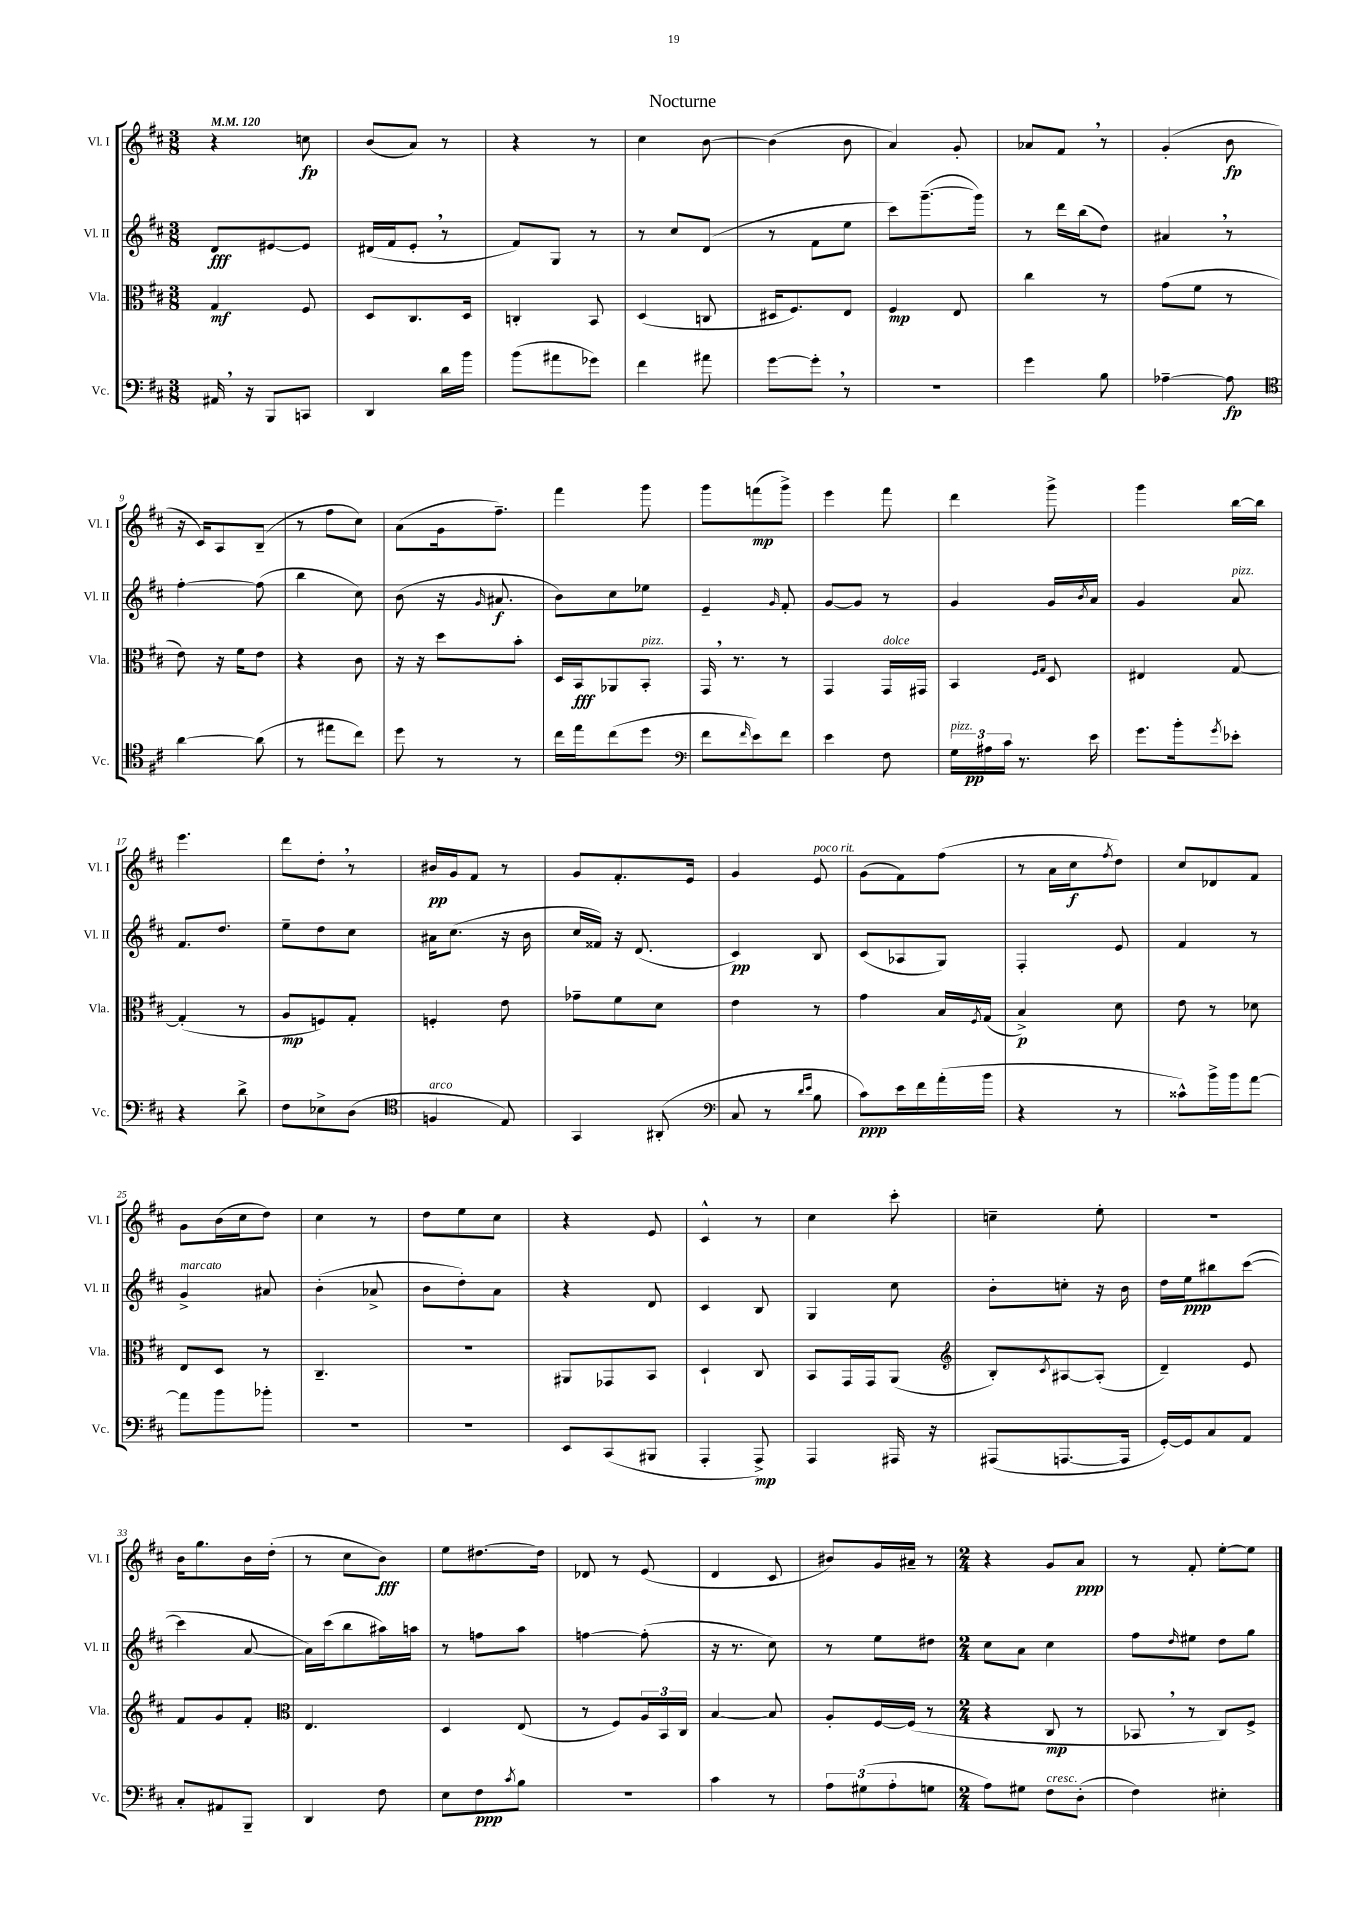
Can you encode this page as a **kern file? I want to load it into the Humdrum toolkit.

**kern	**dynam	**kern	**dynam	**kern	**dynam	**kern	**dynam
*part4	*part4	*part3	*part3	*part2	*part2	*part1	*part1
*staff4	*staff4	*staff3	*staff3	*staff2	*staff2	*staff1	*staff1
*I"Vc.	*	*I"Vla.	*	*I"Vl. II	*	*I"Vl. I	*
*I'Vc.	*	*I'Vla.	*	*I'Vl. II	*	*I'Vl. I	*
*clefF4	*	*clefC3	*	*clefG2	*	*clefG2	*
*k[f#c#]	*	*k[f#c#]	*	*k[f#c#]	*	*k[f#c#]	*
*M3/8	*	*M3/8	*	*M3/8	*	*M3/8	*
*MM120	*	*MM120	*	*MM120	*	*MM120	*
=1	=1	=1	=1	=1	=1	=1	=1
16AA#X,/	.	4G/	mf	8d/L	fff	4r	.
16r	.	.	.	.	.	.	.
8BBB/L	.	.	.	[8e#X/	.	.	.
8CCn/J	.	8F#/	.	8e#/J]	.	8ccn\	fp
=2	=2	=2	=2	=2	=2	=2	=2
4DD/	.	8D/L	.	(16d#X/LL	.	(8b/L	.
.	.	.	.	16f#/J	.	.	.
.	.	8.C#/	.	8e',/J	.	8a/J)	.
16d\LL	.	.	.	8r	.	8r	.
16b\JJ	.	16D/Jk	.	.	.	.	.
=3	=3	=3	=3	=3	=3	=3	=3
(8b\L	.	4Cn'/	.	8f#/L)	.	4r	.
8a#X\	.	.	.	8G/J	.	.	.
8g-X\J)	.	8BB/	.	8r	.	8r	.
=4	=4	=4	=4	=4	=4	=4	=4
4f#\	.	(4D/	.	8r	.	4cc#\	.
.	.	.	.	8cc#/L	.	.	.
8a#X\	.	8Cn/	.	(8d/J	.	[8b\	.
=5	=5	=5	=5	=5	=5	=5	=5
[8g\L	.	16D#X/KL	.	8r	.	(4b\]	.
.	.	8.F#/)	.	.	.	.	.
8g',\J]	.	.	.	8f#\L	.	.	.
8r	.	8E/J	.	8ee\J	.	8b\	.
=6	=6	=6	=6	=6	=6	=6	=6
4.r	.	4F#/	mp	8ccc#\L)	.	4a/)	.
.	.	.	.	([8.ggg~\	.	.	.
.	.	8E/	.	.	.	8g'/	.
.	.	.	.	16ggg\Jk])	.	.	.
=7	=7	=7	=7	=7	=7	=7	=7
4g\	.	4cc#\	.	8r	.	8a-X/L	.
.	.	.	.	16ddd\LL	.	8f#,/J	.
.	.	.	.	(16bb\J	.	.	.
8B\	.	8r	.	8dd\J)	.	8r	.
=8	=8	=8	=8	=8	=8	=8	=8
[4A-X~\	.	(8g\L	.	4a#X,/	.	(4g'/	.
.	.	8f#\J	.	.	.	.	.
8A-\]	fp	8r	.	8r	.	8b\	fp
!!LO:LB:g=z
=9	=9	=9	=9	=9	=9	=9	=9
*clefC4	*	*	*	*	*	*	*
[4a\	.	8e\)	.	[4ff#'\	.	16r	.
.	.	.	.	.	.	16c#/KL)	.
.	.	16r	.	.	.	8A/	.
.	.	16f#\KL	.	.	.	.	.
(8a\]	.	8e\J	.	(8ff#\]	.	(8B~/J	.
=10	=10	=10	=10	=10	=10	=10	=10
8r	.	4r	.	4bb\	.	8r	.
8ee#X\L	.	.	.	.	.	8ff#\L	.
8cc#\J)	.	8c#\	.	8cc#\)	.	8cc#\J)	.
=11	=11	=11	=11	=11	=11	=11	=11
8dd\	.	16r	.	(8b\	.	(8a\L	.
.	.	16r	.	.	.	.	.
8r	.	8dd\L	.	16r	.	16g\k	.
.	.	.	.	16qqg/	.	.	.
.	.	.	.	8.a#X/	f	8.ff#~\J)	.
8r	.	8b'\J	.	.	.	.	.
=12	=12	=12	=12	=12	=12	=12	=12
16cc#\LL	.	16D/LL	.	8b\L)	.	4fff#\	.
16ee\J	.	16BB/J	fff	.	.	.	.
(8cc#\	.	8AA-X/	.	8cc#\	.	.	.
!	!	!LO:TX:a:i:t=pizz.	!	!	!	!	!
8dd\J	.	8BB'/J	.	8ee-X\J	.	8ggg\	.
=13	=13	=13	=13	=13	=13	=13	=13
*clefF4	*	*	*	*	*	*	*
8f#\L	.	16GG,/	.	4e~/	.	8ggg\L	.
.	.	8.r	.	.	.	.	.
16qqf#/	.	.	.	.	.	.	.
8e\)	.	.	.	.	.	(8fffn\	mp
.	.	.	.	16qqg/	.	.	.
8f#\J	.	8r	.	8f#'/	.	8ggg^\J)	.
=14	=14	=14	=14	=14	=14	=14	=14
4e\	.	4GG/	.	[8g/L	.	4eee\	.
.	.	.	.	8g/J]	.	.	.
!	!	!LO:TX:a:i:t=dolce	!	!	!	!	!
8F#\	.	16GG/LL	.	8r	.	8fff#\	.
.	.	16GG#X/JJ	.	.	.	.	.
=15	=15	=15	=15	=15	=15	=15	=15
!LO:TX:a:i:t=pizz.	!	!	!	!	!	!	!
24G\LL	.	4BB/	.	4g/	.	4ddd\	.
24A#X\	pp	.	.	.	.	.	.
24c#\JJ	.	.	.	.	.	.	.
8.r	.	.	.	.	.	.	.
.	.	16qqF#/LL	.	.	.	.	.
.	.	16qqG/JJ	.	.	.	.	.
.	.	8D/	.	16g/LL	.	8ggg^\	.
.	.	.	.	8qb/	.	.	.
16e\	.	.	.	16a/JJ	.	.	.
=16	=16	=16	=16	=16	=16	=16	=16
8.g\L	.	4E#X/	.	4g/	.	4ggg\	.
16b'\k	.	.	.	.	.	.	.
8qg/	.	.	.	.	.	.	.
!	!	!	!	!LO:TX:a:i:t=pizz.	!	!	!
8e-X'\J	.	[8G/	.	8a/	.	[16bb\LL	.
.	.	.	.	.	.	16bb\JJ]	.
!!LO:LB:g=z
=17	=17	=17	=17	=17	=17	=17	=17
4r	.	(4G'/]	.	8.f#/L	.	4.eee\	.
.	.	.	.	8.dd/J	.	.	.
8d^\	.	8r	.	.	.	.	.
=18	=18	=18	=18	=18	=18	=18	=18
8F#\L	.	8A/L	mp	8ee~\L	.	8ddd\L	.
8E-X^\	.	8Fn/)	.	8dd\	.	8dd',\J	.
(8D\J	.	8G'/J	.	8cc#\J	.	8r	.
=19	=19	=19	=19	=19	=19	=19	=19
*clefC4	*	*	*	*	*	*	*
!LO:TX:a:i:t=arco	!	!	!	!	!	!	!
4Fn/	.	4Fn'/	.	16a#X\KL	.	16b#X/LL	pp
.	.	.	.	(8.cc#\J	.	16g/J	.
.	.	.	.	.	.	8f#/J	.
8E/)	.	8e\	.	16r	.	8r	.
.	.	.	.	16b\	.	.	.
=20	=20	=20	=20	=20	=20	=20	=20
4GG/	.	8g-X~\L	.	16cc#/LL	.	8g/L	.
.	.	.	.	16f##X/JJ)	.	.	.
.	.	8f#\	.	16r	.	8.f#'/	.
.	.	.	.	(8.d/	.	.	.
(8AA#X'/	.	8d\J	.	.	.	.	.
.	.	.	.	.	.	16e/Jk	.
=21	=21	=21	=21	=21	=21	=21	=21
*clefF4	*	*	*	*	*	*	*
8C#/	.	4e\	.	4c#/)	pp	4g/	.
8r	.	.	.	.	.	.	.
16qqd/LL	.	.	.	.	.	.	.
16qqe/JJ	.	.	.	.	.	.	.
!	!	!	!	!	!	!LO:TX:a:i:t=poco rit.	!
8B\	.	8r	.	8B/	.	8e/	.
=22	=22	=22	=22	=22	=22	=22	=22
8c#\L)	ppp	4g\	.	(8c#/L	.	(8g\L	.
16e\L	.	.	.	8A-X/	.	8f#\)	.
16f#\	.	.	.	.	.	.	.
(16a'\	.	16B/LL	.	8G/J)	.	(8ff#\J	.
.	.	8qF#/	.	.	.	.	.
16b\JJ	.	(16G/JJ	.	.	.	.	.
=23	=23	=23	=23	=23	=23	=23	=23
4r	.	4B^/)	p	4F#'/	.	8r	.
.	.	.	.	.	.	16a\LL	.
.	.	.	.	.	.	16cc#\J	f
.	.	.	.	.	.	8qff#/	.
8r	.	8d\	.	8e/	.	8dd\J)	.
=24	=24	=24	=24	=24	=24	=24	=24
8c##X^^\L)	.	8e\	.	4f#/	.	8cc#/L	.
16b^\L	.	8r	.	.	.	8d-X/	.
16b\J	.	.	.	.	.	.	.
[8a\J	.	8d-X\	.	8r	.	8f#/J	.
!!LO:LB:g=z
=25	=25	=25	=25	=25	=25	=25	=25
!	!	!	!	!LO:TX:a:i:t=marcato	!	!	!
8a\L]	.	8E/L	.	4g^/	.	8g\L	.
8b\	.	8D/J	.	.	.	(16b\L	.
.	.	.	.	.	.	16cc#\J	.
8b-X'\J	.	8r	.	8a#X/	.	8dd\J)	.
=26	=26	=26	=26	=26	=26	=26	=26
4.r	.	4.C#~/	.	(4b'\	.	4cc#\	.
.	.	.	.	8a-X^/	.	8r	.
=27	=27	=27	=27	=27	=27	=27	=27
4.r	.	4.r	.	8b\L	.	8dd\L	.
.	.	.	.	8dd'\)	.	8ee\	.
.	.	.	.	8a\J	.	8cc#\J	.
=28	=28	=28	=28	=28	=28	=28	=28
8EE/L	.	8AA#X/L	.	4r	.	4r	.
(8CC#/	.	8GG-X/	.	.	.	.	.
8BBB#X/J	.	8BB/J	.	8d/	.	8e/	.
=29	=29	=29	=29	=29	=29	=29	=29
4AAA'/	.	4D`/	.	4c#/	.	4c#^^/	.
8AAA^/)	mp	8C#/	.	8B/	.	8r	.
=30	=30	=30	=30	=30	=30	=30	=30
4AAA/	.	8BB/L	.	4G/	.	4cc#\	.
.	.	16GG/L	.	.	.	.	.
.	.	16GG/J	.	.	.	.	.
16AAA#X/	.	(8AA/J	.	8cc#\	.	8ccc#'\	.
16r	.	.	.	.	.	.	.
=31	=31	=31	=31	=31	=31	=31	=31
*	*	*clefG2	*	*	*	*	*
(8AAA#X/L	.	8B'/L)	.	8b'\L	.	4ccn~\	.
.	.	8qc#/	.	.	.	.	.
[8.AAAn/	.	[8A#X/	.	8ccn'\J	.	.	.
.	.	(8A#'/J]	.	16r	.	8ee'\	.
16AAA/Jk]	.	.	.	16b\	.	.	.
=32	=32	=32	=32	=32	=32	=32	=32
[16GG'/LL)	.	4d~/)	.	16dd\LL	.	4.r	.
16GG/J]	.	.	.	16ee\J	ppp	.	.
8C#/	.	.	.	8bb#X\	.	.	.
8AA/J	.	8e/	.	([8ccc#\J	.	.	.
!!LO:LB:g=z
=33	=33	=33	=33	=33	=33	=33	=33
8C#'/L	.	8f#/L	.	4ccc#\]	.	16b\KL	.
.	.	.	.	.	.	8.gg\	.
8AA#X/	.	8g/	.	.	.	.	.
8BBB~/J	.	8f#'/J	.	[8a/	.	16b\L	.
.	.	.	.	.	.	(16dd'\JJ	.
=34	=34	=34	=34	=34	=34	=34	=34
*	*	*clefC3	*	*	*	*	*
4DD/	.	4.E/	.	16a\LL])	.	8r	.
.	.	.	.	(16ccc#\J	.	.	.
.	.	.	.	8bb\	.	8cc#\L	.
8F#\	.	.	.	16aa#X\L)	.	8b\J)	fff
.	.	.	.	16aan\JJ	.	.	.
=35	=35	=35	=35	=35	=35	=35	=35
8E\L	.	4D/	.	8r	.	8ee\L	.
8F#\	ppp	.	.	8ffn\L	.	[8.dd#X\	.
8qc#/	.	.	.	.	.	.	.
8B\J	.	(8E/	.	8aa\J	.	.	.
.	.	.	.	.	.	16dd#\Jk]	.
=36	=36	=36	=36	=36	=36	=36	=36
4.r	.	8r	.	[4ffn\	.	8d-X/	.
.	.	8F#/L)	.	.	.	8r	.
.	.	24A/L	.	(8ff'\]	.	(8e/	.
.	.	24BB/	.	.	.	.	.
.	.	24C#/JJ	.	.	.	.	.
=37	=37	=37	=37	=37	=37	=37	=37
4c#\	.	[4B/	.	16r	.	4d/	.
.	.	.	.	8.r	.	.	.
8r	.	8B/]	.	8cc#\)	.	8c#/	.
=38	=38	=38	=38	=38	=38	=38	=38
12A\L	.	8A'/L	.	8r	.	8b#X/L)	.
(12G#X\	.	.	.	.	.	.	.
.	.	[16F#/L	.	8ee\L	.	16g/L	.
12A'\	.	.	.	.	.	.	.
.	.	(16F#/JJ]	.	.	.	16a#X~/JJ	.
8Gn\J	.	8r	.	8dd#X\J	.	8r	.
=39	=39	=39	=39	=39	=39	=39	=39
*M2/4	*	*M2/4	*	*M2/4	*	*M2/4	*
8A\L)	.	4r	.	8cc#\L	.	4r	.
8G#X\J	.	.	.	8a\J	.	.	.
!LO:TX:a:i:t=cresc.	!	!	!	!	!	!	!
8F#\L	.	8C#/	mp	4cc#\	.	8g/L	.
(8D'\J	.	8r	.	.	.	8a/J	ppp
=40	=40	=40	=40	=40	=40	=40	=40
4F#\)	.	8BB-X,/	.	8ff#\L	.	8r	.
.	.	.	.	16qqdd/	.	.	.
.	.	8r	.	8ee#X\J	.	8f#'/	.
4E#X'\	.	8C#/L)	.	8dd\L	.	[8ee'\L	.
.	.	8F#^/J	.	8gg\J	.	8ee\J]	.
==	==	==	==	==	==	==	==
*-	*-	*-	*-	*-	*-	*-	*-
